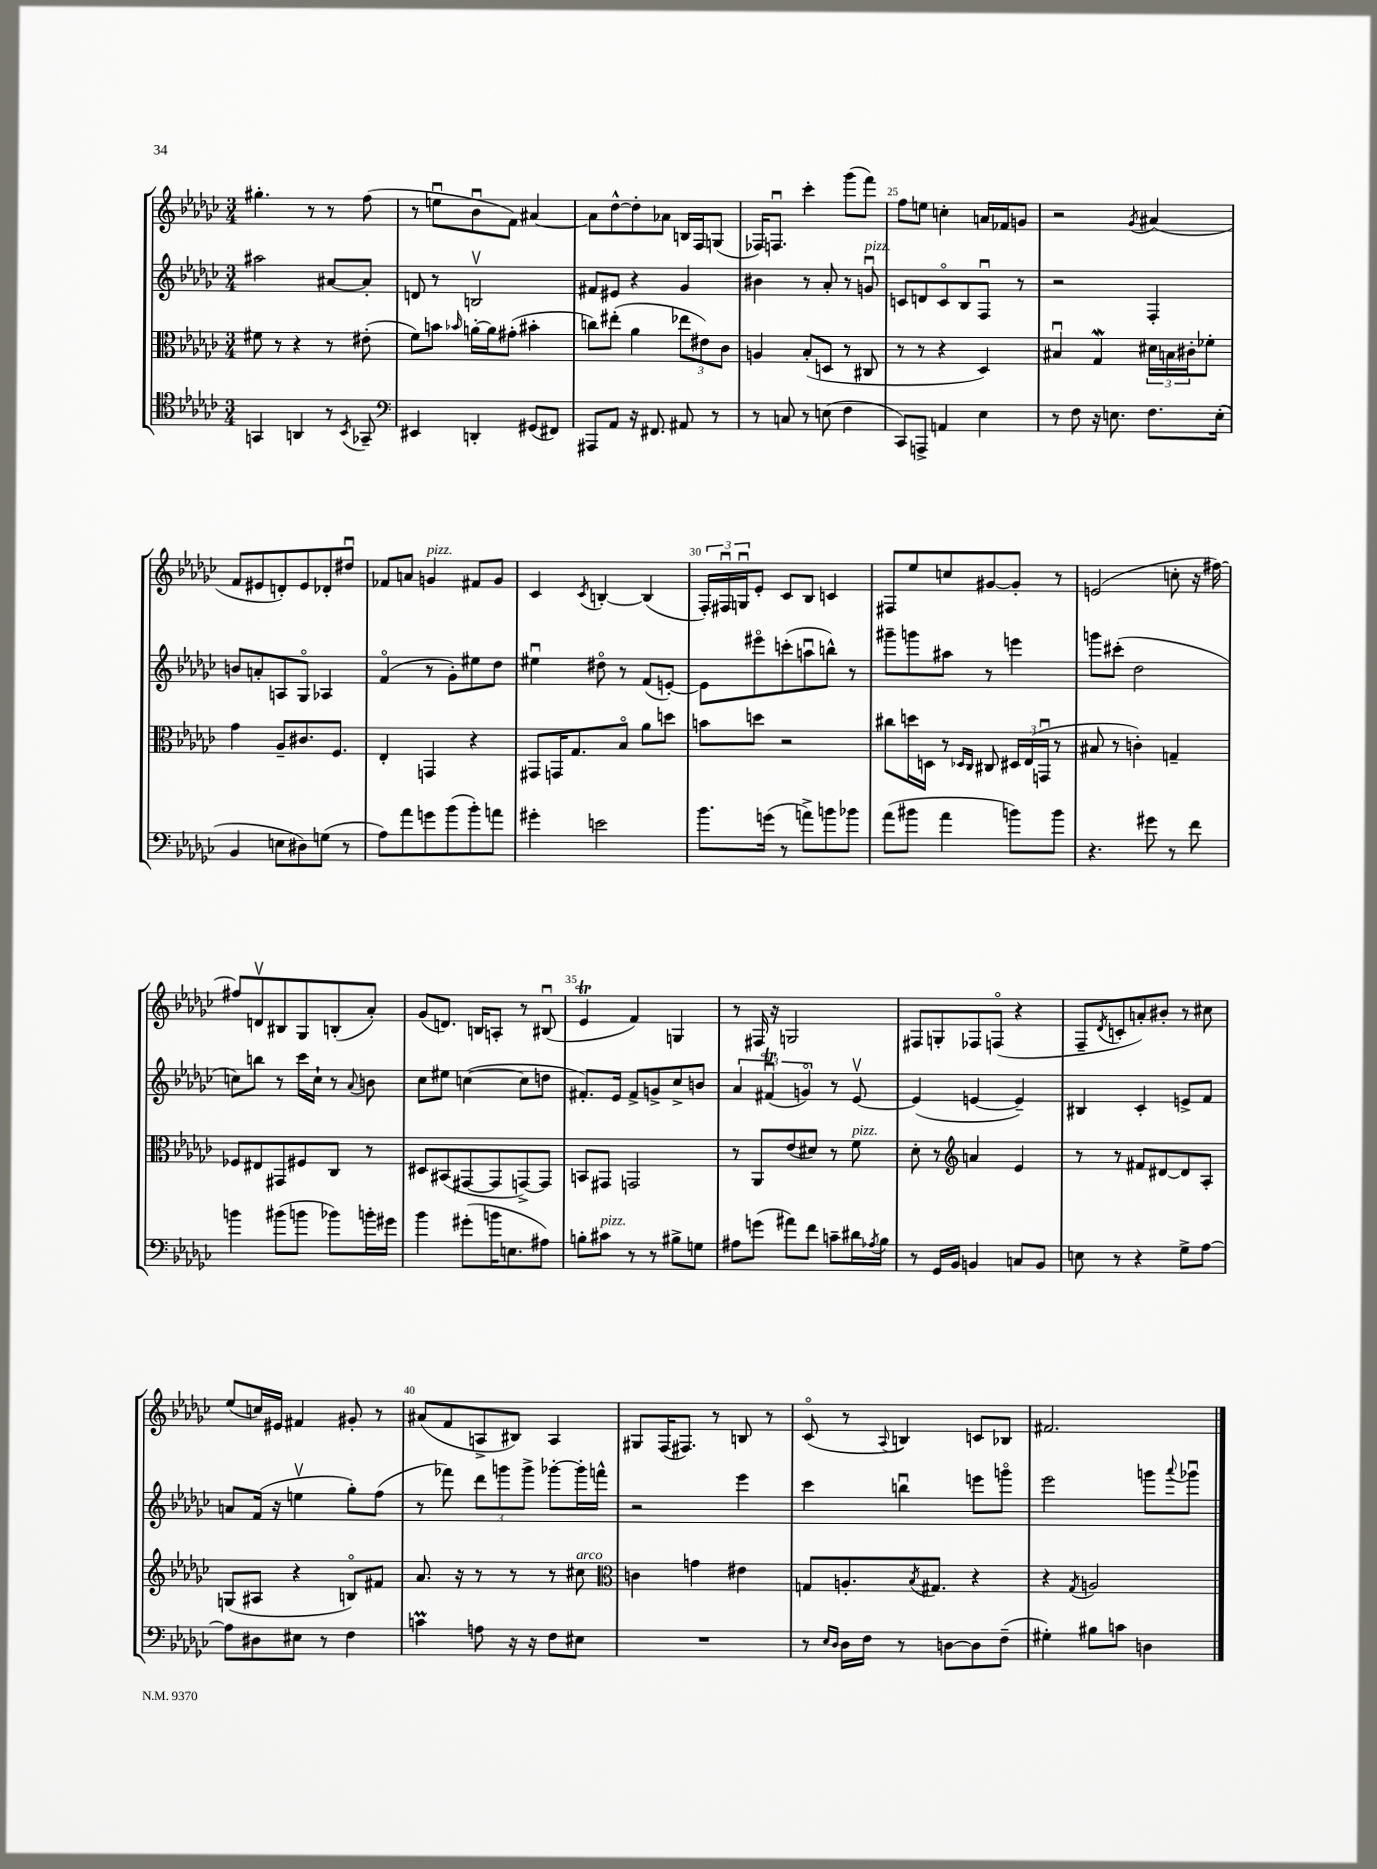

**kern	**kern	**kern	**kern
*part4	*part3	*part2	*part1
*staff4	*staff3	*staff2	*staff1
*clefC4	*clefC3	*clefG2	*clefG2
*k[b-e-a-d-g-c-]	*k[b-e-a-d-g-c-]	*k[b-e-a-d-g-c-]	*k[b-e-a-d-g-c-]
*M3/4	*M3/4	*M3/4	*M3/4
=21	=21	=21	=21
4GGn/	8f#X\	2aa#X\	4.gg#X'\
.	8r	.	.
4AAn/	4r	.	.
.	.	.	8r
8r	8r	[8a#X/L	8r
8qBB-/	.	.	.
8GG-X~/	(8e#X'\	8a#'/J]	(8ff\
=22	=22	=22	=22
*clefF4	*	*	*
4EE#X/	8f\L)	8dn/	8r
.	8bn\J	8r	8eenu\L
.	16qqb-X/	.	.
4DDn'/	[16an'\LL	2Bnv/	8b-u\
.	16a\J]	.	.
.	(8g#X'\J	.	8f\J)
(8GG#X/L	4b#X'\	.	[4a#X/
8FF#X/J)	.	.	.
=23	=23	=23	=23
8AAA#X/L	8ccn\L)	8f#X/L	8a#\L]
8AA-/J	(8ee#X'\J	8e#X/J	[8dd-^^\
16r	4a-\	4r	8dd-'\]
8.FF#X/	.	.	.
.	.	.	8a-X\J
8AA#X/	12ee-X\L	4g-/	16Bn/LL
.	.	.	16F/J
.	12e#X\)	.	.
8r	.	.	(8Gn/J
.	12c-\J	.	.
=24	=24	=24	=24
8r	4An/	4b#X\	16F-X/KL)
.	.	.	8.Fnu/J
8Cn/	.	.	.
8r	(8B-'/L	8r	4ccc-'\
(8En\	8Dn/J	8a-'/	.
4F\	8r	8r	(8ggg-\L
!	!	!LO:TX:a:i:t=pizz.	!
.	8C#X/	8gnu/	8fff\J)
=25	=25	=25	=25
8CC-/L)	8r	8cn/L	8ff\L
8AAAn^/J	8r	8dn/	8een\J
4AAn/	4r	8c/	4ccn'\
.	.	8B-/	.
4E-\	4D-/)	8Fu/J	16an/LL
.	.	.	16f-X/J
.	.	8r	8gn/J
=26	=26	=26	=26
8r	4B#Xu/	2r	2r
8F\	.	.	.
16r	4G-w/	.	.
8.En\	.	.	.
.	.	.	8qg-/
8.F\L	24d#X\LL	4F'/	(4a#X/
.	24Bn\	.	.
.	24c#X'\J	.	.
.	8f-X'\J	.	.
(16E'\Jk	.	.	.
!!LO:LB:g=z
=27	=27	=27	=27
4BB-/	4g-\	8bn/L	8f/L
.	.	8an'/	8e#X/
8En\L	8A-~/L	8An/	8dn'/)
8D#X\)	8.c#X/	8G-/J	8e#/
(8Gn\J	.	4A-X/	8d-X'/
.	8.F/J	.	.
8r	.	.	8dd#Xu/J
=28	=28	=28	=28
8A-\L)	4E-'/	(4f/	8f-X/L
8a-\	.	.	8an/J
!	!	!	!LO:TX:a:i:t=pizz.
8gn\	4GGn/	8r	4gn/
(8b-\	.	8g-'\L)	.
8b-'\)	4r	8ee#X\	8f#X/L
8an\J	.	8dd-\J	8g/J
=29	=29	=29	=29
4g#X'\	8GG#X/L	4ee#Xu\	4c-/
.	16GGn/K	.	.
.	8.G-/	.	.
.	.	.	8qc-/
2en\	.	8dd#X\	[4Bn'/
.	8B-/J	8r	.
.	8a-\L	(8f/L	(4B/]
.	8ddn\J	[8en'/J)	.
=30	=30	=30	=30
8.b-\L	8bn\L	8e\L]	24F'/LL)
.	.	.	24F#Xu/
.	.	.	24Gnu/J
.	8ddn\J	8eee#X\	8e-'/J
(16gn\Jk	.	.	.
8r	2r	(8cccn'\	8c-/L
8an^\L)	.	8aanu\	8B-/J
8bn\	.	8bbn^^\J)	4cn/
8b-X\J	.	8r	.
=31	=31	=31	=31
(8a-\L	8cc#X\L	8ggg#X~\L	8F#X/L
8b#X\J	16ddn\L	8gggn\	8ee-/
.	16Dn\JJ	.	.
4a-\	8r	8aa#X\J	8ccn/
.	16qqD-X/LL	.	.
.	16qqC-/JJ	.	.
.	8C#X/	8r	[8g#X/
8bn\L)	24D#X/LL	4eeen\	8g#'/J]
.	(24E-/	.	.
.	24GGnu/JJ	.	.
8b\J	8r	.	8r
=32	=32	=32	=32
4.r	8B#X/	8gggn\L	(2en/
.	8r	(8ccc#X'\J	.
.	4cn'\)	2dd-\	.
8g#X\	.	.	.
8r	4Gn~/	.	8ccn'\
8f\	.	.	16r
.	.	.	[16ff#X\)
!!LO:LB:g=z
=33	=33	=33	=33
4bn\	8F-X/L	8ccn\L)	8ff#X/L]
.	8E#X/	8bbn\J	8dnv/
(8b#X\L	8GG#X/	8r	8B#X/
8bn\J	8F#X/	16ccc-\LL	8G-/
.	.	16cc`\JJ	.
8b-X\L)	8C-/J	8r	(8Bn'/
.	.	8qqa-/	.
16bn'\L	8r	8bn\	8a-'/J)
16g#X\JJ	.	.	.
=34	=34	=34	=34
4b-\	8D#X/L	8cc-\L	(8g-/L
.	(8BB#X/	8ee#X\J	8.dn/J)
(8g#X'\L	[8GG#X/	([4ccn\	.
.	.	.	16Bn/KL
16bn\K	8GG#/]	.	8An'/J
8.En\	.	.	.
.	[8GGn^/)	8cc\L]	8r
8A#X\J)	8GG/J]	8ddn\J	(8B#Xu/
=35	=35	=35	=35
8Bn'\L	8BBn/L	8.f#X'/L)	4e-T/
!LO:TX:a:i:t=pizz.	!	!	!
8c#X\J	8GG#X/J	.	.
.	.	16e-/Jk	.
8r	2GGn/	8f#^/L	4f/)
8r	.	8gn^/	.
8B#X^\L	.	8cc-^/	4Gn/
8Gn\J	.	8bn/J	.
=36	=36	=36	=36
8A#X\L	8r	6a-/	8r
(8gn\J	8AA-/L	.	16F#X/
.	.	(6f#Xtu/	.
.	.	.	16r
8a#X\L)	(8e-/	.	2Gn/
.	.	6gn/)	.
8f\J	8d#X/J)	.	.
8cn~\L	8r	8r	.
!	!LO:TX:a:i:t=pizz.	!	!
16d#X\L	8f\	[8e-v/	.
8qA-X/	.	.	.
16B-\JJ	.	.	.
=37	=37	=37	=37
8r	8d-'\	(4e-/]	8F#X/L
16GG-/LL	8r	.	8Gn'/
16BB-/JJ	.	.	.
*	*clefG2	*	*
4BBn/	4an/	[4en/	8F-X/
.	.	.	(8Fn/J
8Cn/L	4e-/	4e~/])	4r
8BB/J	.	.	.
=38	=38	=38	=38
8En\	8r	4B#X/	8F~/L
.	.	.	8qd-/
8r	8r	.	8cn'/
4r	8f#X/L	4c-'/	8an'/)
.	[8d#X/	.	8b#X'/J
8G-^\L	8d#/]	8en^/L	8r
[8A-\J	8A-'/J	8f/J	8cc#X\
!!LO:LB:g=z
=39	=39	=39	=39
8A-\L]	(8Gn/L	8an/L	(8ee-/L
8D#X\	8A#X/J	(16f/Jk	16ccn/L)
.	.	16r	16e#X/JJ
8E#X\J	4r	4eenv\	4f#X/
8r	.	.	.
4F\	8Bn/L)	8gg-'\L)	8g#X'/
.	8f#X/J	(8ff\J	8r
=40	=40	=40	=40
4cnm\	8.a-/	8r	(8a#X/L
.	.	8fff-X\)	8f/
.	16r	.	.
8An\	8r	12ddd-\L	8An^/
.	.	12gggn\	.
16r	8r	.	8B#X/J)
.	.	12ggg^\J	.
16r	.	.	.
8F\L	8r	[8ggg-X'\L	4A/
!	!LO:TX:a:i:t=arco	!	!
8E#X\J	8cc#X\	16ggg-'\L]	.
.	.	16fffn^^\JJ	.
=41	=41	=41	=41
*	*clefC3	*	*
2.r	4cn\	2r	8G#X/L
.	.	.	(16F/K
.	.	.	8.F#X/J)
.	4gn\	.	.
.	.	.	8r
.	4e#X\	4eee-\	8Bn/
.	.	.	8r
=42	=42	=42	=42
8r	8Gn/L	4ccc-\	(8c-/
16qqE-/LL	.	.	.
16qqD-/JJ	.	.	.
16D-\LL	8.An'/	.	8r
16F\JJ	.	.	.
.	.	.	8qqA-/
8r	.	4bbnu\	4Bn/)
.	8qB-/	.	.
.	8.G#X/J	.	.
[8Dn\L	.	.	.
8D\]	4r	8eeen\L	8cn/L
(8F~\J	.	8gggn\J	8B-X/J
=43	=43	=43	=43
4G#X'\)	4r	2eee-\	2.f#X/
.	8qG-/	.	.
8B#X\L	2An/	.	.
8cn\J	.	.	.
4Dn\	.	8gggn\L	.
.	.	8qqaaa-/	.
.	.	8ggg-Xu\J	.
==	==	==	==
*-	*-	*-	*-
